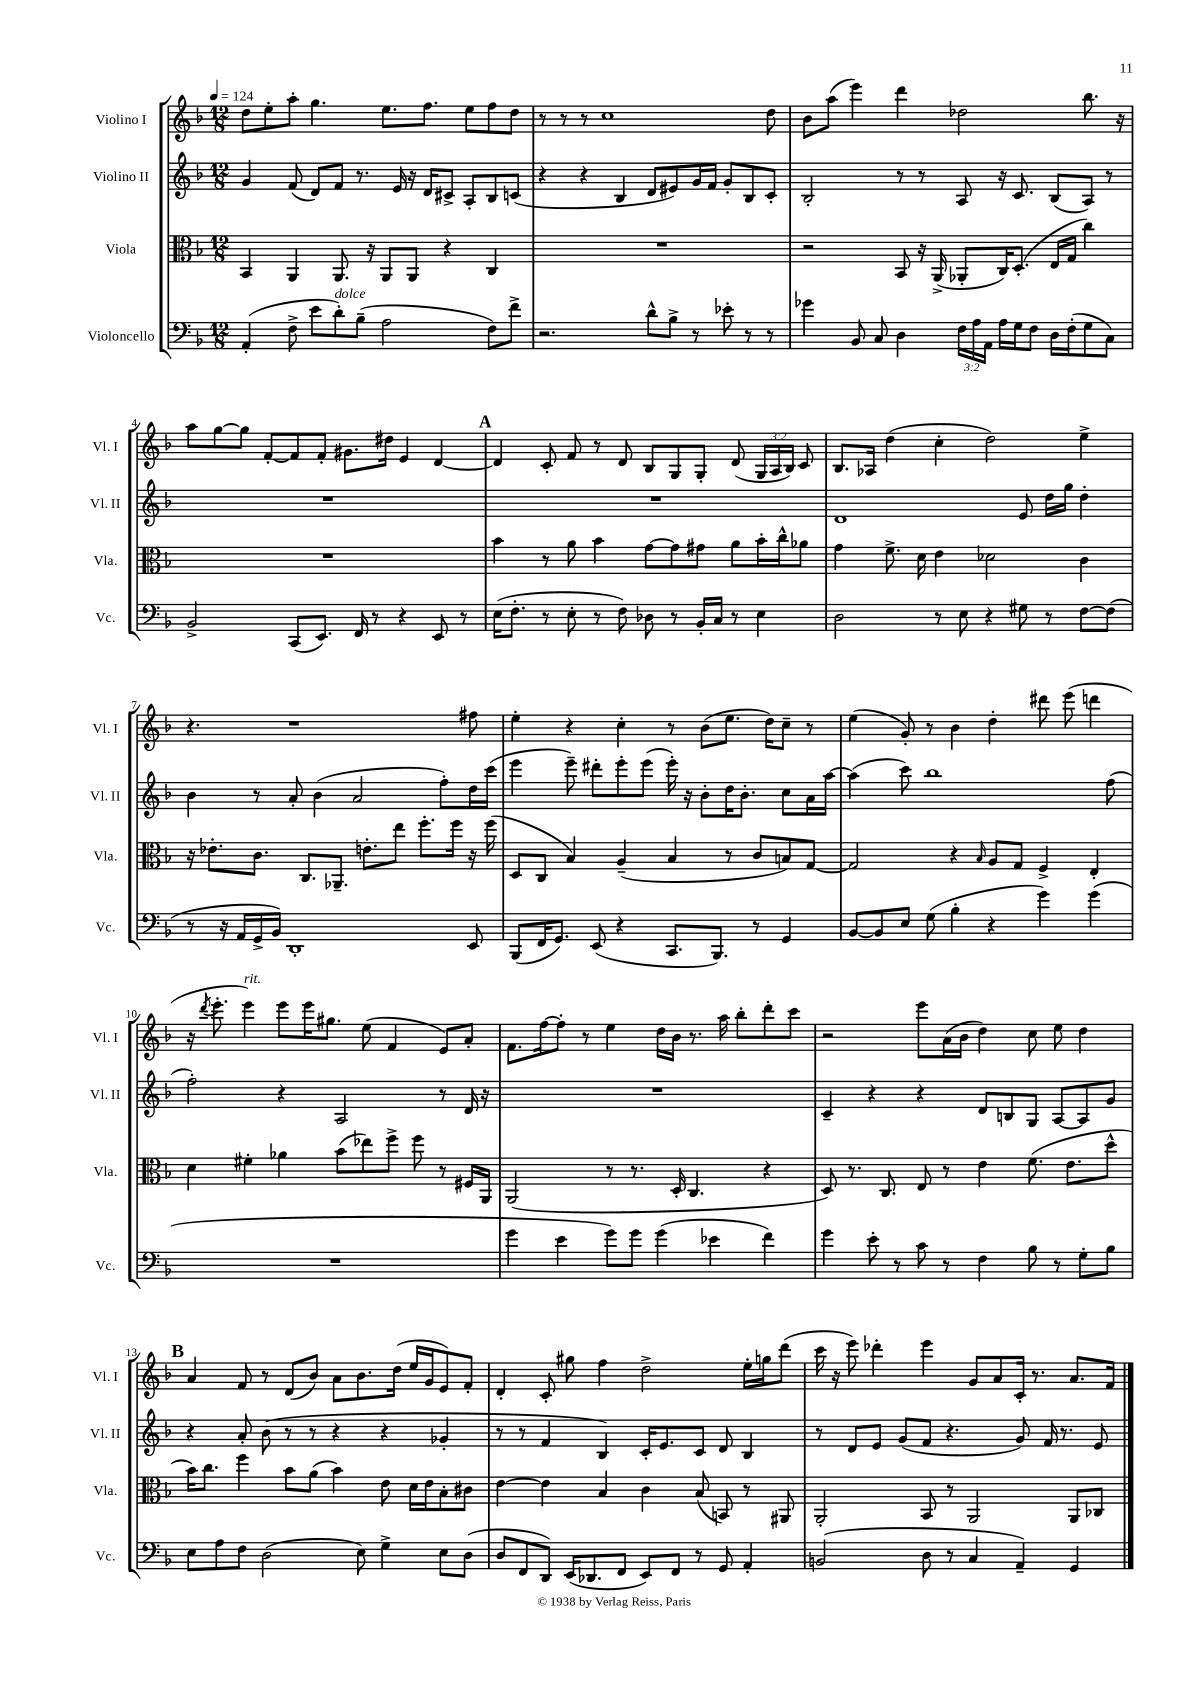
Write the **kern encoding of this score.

**kern	**kern	**kern	**kern
*part4	*part3	*part2	*part1
*staff4	*staff3	*staff2	*staff1
*I"Violoncello	*I"Viola	*I"Violino II	*I"Violino I
*I'Vc.	*I'Vla.	*I'Vl. II	*I'Vl. I
*clefF4	*clefC3	*clefG2	*clefG2
*k[b-]	*k[b-]	*k[b-]	*k[b-]
*M12/8	*M12/8	*M12/8	*M12/8
*MM124	*MM124	*MM124	*MM124
=1	=1	=1	=1
(4AA'/	4BB-/	4g/	8dd\L
.	.	.	8ee'\
8F^\	4AA/	(8f/	8aa'\J
8e\L	.	8d/L)	4.gg\
!LO:TX:a:i:t=dolce	!	!	!
8d'\)	8.AA/	8f/J	.
(8B-~\J	.	8.r	.
.	16r	.	.
2A\	8AA/L	.	8.ee\L
.	.	16e/	.
.	8AA/J	16r	.
.	.	16d/KL	8.ff\J
.	4r	8c#X^/J	.
.	.	8A'/L	8ee\L
8F\L)	4C/	8B-/	8ff\
8f^\J	.	(8cn/J	8dd\J
=2	=2	=2	=2
2.r	1.r	4r	8r
.	.	.	8r
.	.	4r	8r
.	.	.	1cc
.	.	4B-/	.
8d^^\L	.	8d/L	.
8B-^\J	.	8e#X/)	.
8r	.	16g/L	.
.	.	16f/JJ	.
8e-X'\	.	8g'/L	.
8r	.	8B-/	.
8r	.	8c'/J	8dd\
=3	=3	=3	=3
4g-X\	2r	2B-'/	8b-\L
.	.	.	(8aa\J
8BB-/	.	.	4eee\)
8C/	.	.	.
4D\	8BB-/	8r	4ddd\
.	16r	8r	.
.	(16AA^/	.	.
24F\LL	8AA-X'/L	8A/	2dd-X\
24A\	.	.	.
24AA\JJ	.	.	.
16A\LL	16C/K)	16r	.
16G\J	(8.D'/J	8.c/	.
8F\J	.	.	.
16D\LL	16E/LL	(8B-/L	.
(16F'\J	16G/JJ	.	.
8G\	4cc\)	8A/J)	8.bb-\
8C\J)	.	8r	.
.	.	.	16r
!!LO:LB:g=z
=4	=4	=4	=4
2BB-^/	1.r	1.r	8aa\L
.	.	.	[8gg\
.	.	.	8gg\J]
.	.	.	[8f'/L
(8CC/L	.	.	8f/]
8.EE/J)	.	.	8f'/J
.	.	.	8.g#X\L
16FF/	.	.	.
8r	.	.	.
.	.	.	16dd#X\Jk
4r	.	.	4e/
8EE/	.	.	[4d/
8r	.	.	.
!!LO:REH:place=s1:t=A
=5	=5	=5	=5
(16E\KL	4b-\	1.r	4d/]
8.F'\J	.	.	.
8r	8r	.	8c'/
8E'\	8a\	.	8f/
8r	4b-\	.	8r
8F\)	.	.	8d/
8D-X\	[8g\L	.	8B-/L
8r	8g\]	.	8G/
16BB-'/LL	8g#X\J	.	8G'/J
16C/JJ	.	.	.
8r	8a\L	.	(8d/
4E\	16b-'\L	.	24G/LL
.	.	.	24A/
.	16cc^^\J	.	.
.	.	.	24B-/JJ)
.	8a-X\J	.	8c/
=6	=6	=6	=6
2D\	4g\	1d	8.B-/L
.	.	.	16A-X/Jk
.	8.f^\	.	(4dd\
.	16d\	.	.
8r	4e\	.	4cc'\
8E\	.	.	.
4r	2d-X\	.	2dd\)
8G#X\	.	8e/	.
8r	.	16dd\LL	.
.	.	16gg\JJ	.
[8F\L	4c\	4dd'\	4ee^\
(8F\J]	.	.	.
!!LO:LB:g=z
=7	=7	=7	=7
8r	16r	4b-\	4.r
.	8.e-X'\L	.	.
16r	.	.	.
16AA/LL	.	.	.
16GG^/	8.c\J	8r	.
16BB-/JJ)	.	.	.
1DD'	.	8a'/	1r
.	8.C/L	.	.
.	.	(4b-\	.
.	8.AA-X~/J	.	.
.	.	2a/	.
.	8.en'\L	.	.
.	8ee\J	.	.
.	8.ff'\L	.	.
.	.	8ff'\L)	.
.	16ff\Jk	.	.
8EE/	16r	16dd\L	8ff#X\
.	(16ff\	(16ccc\JJ	.
=8	=8	=8	=8
(8BBB-/L	8D/L	4eee\	4ee'\
16FF/K	8C/J	.	.
8.GG/J)	.	.	.
.	4B-/)	8eee~\)	4r
(8EE/	.	8ddd#X'\L	.
4r	(4A~/	8eee'\	4cc'\
.	.	(8eee\J	.
8.CC/L	4B-/	16eee'\)	8r
.	.	16r	.
.	.	8b-'\L	(8b-\L
8.BBB-/J)	.	.	.
.	8r	16dd\K	8.ee\J
.	.	8.b-'\J	.
8r	8c/L	.	.
.	.	.	16dd\KL)
4GG/	8Bn/)	8cc\L	8cc~\J
.	[8G/J	16a\L	8r
.	.	[16aa\JJ	.
=9	=9	=9	=9
[8BB-/L	2G/]	(4aa\]	(4ee\
8BB-/]	.	.	.
8E/J	.	8ccc\)	8g'/)
(8G\	.	1bb-	8r
4B-'\	4r	.	4b-\
.	16qqB-/	.	.
4r	8A/L	.	4dd'\
.	8G/J	.	.
4g\)	4F^/	.	8ddd#X\
.	.	.	(8eee\
(4g\	4E'/	.	4dddn\
.	.	(8ff\	.
!!LO:LB:g=z
=10	=10	=10	=10
1.r	4d\	2ff'\)	16r
.	.	.	8qddd/
.	.	.	8.eee'\
!	!	!	!LO:TX:a:i:t=rit.
.	4f#X'\	.	4eee\)
.	4a-X\	4r	8eee\L
.	.	.	16eee\K
.	.	.	8.gg#X\J
.	(8b-\L	2A/	.
.	8ee-X\)	.	(8ee\
.	8ff^\J	.	4f/
.	8ff\	.	.
.	8r	8r	8e/L)
.	16F#X/LL	16d/	8a'/J
.	16AA/JJ	16r	.
=11	=11	=11	=11
4g\	(2AA/	1.r	8.f\L
.	.	.	[16ff\k
4e\	.	.	8ff'\J]
.	.	.	8r
8g\L)	8r	.	4ee\
8g\J	8.r	.	.
(4g\	.	.	16dd\LL
.	16D'/	.	16b-\JJ
.	4.C/	.	8.r
4e-X\	.	.	.
.	.	.	16aa\
.	.	.	8bb-'\L
4f\)	4r	.	8ddd'\
.	.	.	8ccc\J
=12	=12	=12	=12
4g\	8D/)	4c~/	2r
.	8.r	.	.
8e'\	.	4r	.
.	8.C/	.	.
8r	.	.	.
8c\	8E/	4r	8eee\L
8r	8r	.	(16a\L
.	.	.	16b-\JJ
4F\	4e\	8d/L	4dd\)
.	.	8Bn/	.
8B-\	(8.f\	8G/J	8cc\
8r	.	[8A/L	8ee\
.	8.e\L	.	.
8G'\L	.	8A/]	4dd\
8B-\J	8dd^^\J	8g/J	.
!!LO:LB:g=z
!!LO:REH:place=s1:t=B
=13	=13	=13	=13
8E\L	16b-\KL)	4r	4a/
.	8.cc\J	.	.
8A\	.	.	.
8F\J	4ff\	8a'/	8f/
(2D\	.	(8b-\	8r
.	8b-\L	8r	(8d/L
.	(8a\J	8r	8b-/J)
.	4b-\)	4r	8a\L
8E\)	.	.	8.b-\
4G^\	8e\	4r	.
.	.	.	(16dd\Jk
.	16d\LL	.	16ee/LL
.	16e\J	.	16g/J
8E\L	8B-'\	4g-X'/	8e/)
(8D\J	8c#X\J	.	8f'/J
=14	=14	=14	=14
8D/L	[4e\	8r	4d'/
8FF/	.	8r	.
8DD/J)	4e\]	4f/	8c'/
(16EE/KL	.	.	8gg#X\
8.DD-X/	.	.	.
.	4B-/	4B-/)	4ff\
8FF/J	.	.	.
8EE/L)	4c\	16c'/KL	2dd^\
.	.	8.e/	.
8FF/J	.	.	.
8r	(8B-/	8c/J	.
8GG/	8BBn/)	8d/	.
4AA'/	8r	4B-/	16ee'\LL
.	.	.	16ggn\J
.	8AA#X/	.	(8ddd\J
=15	=15	=15	=15
(2BBn/	2AA'/	8r	16ccc\
.	.	.	16r
.	.	8d/L	8eee\)
.	.	8e/J	4ddd-X'\
.	.	(8g/L	.
8D\	8BB-/	8f/J	4eee\
8r	8r	4.r	.
4C/	2AA/	.	8g/L
.	.	.	8a/
4AA~/)	.	8g/)	16c'/Jk
.	.	.	8.r
.	.	16f/	.
.	.	8.r	.
4GG/	8AA/L	.	8.a/L
.	8C-X/J	8e/	.
.	.	.	16f/Jk
==	==	==	==
*-	*-	*-	*-
